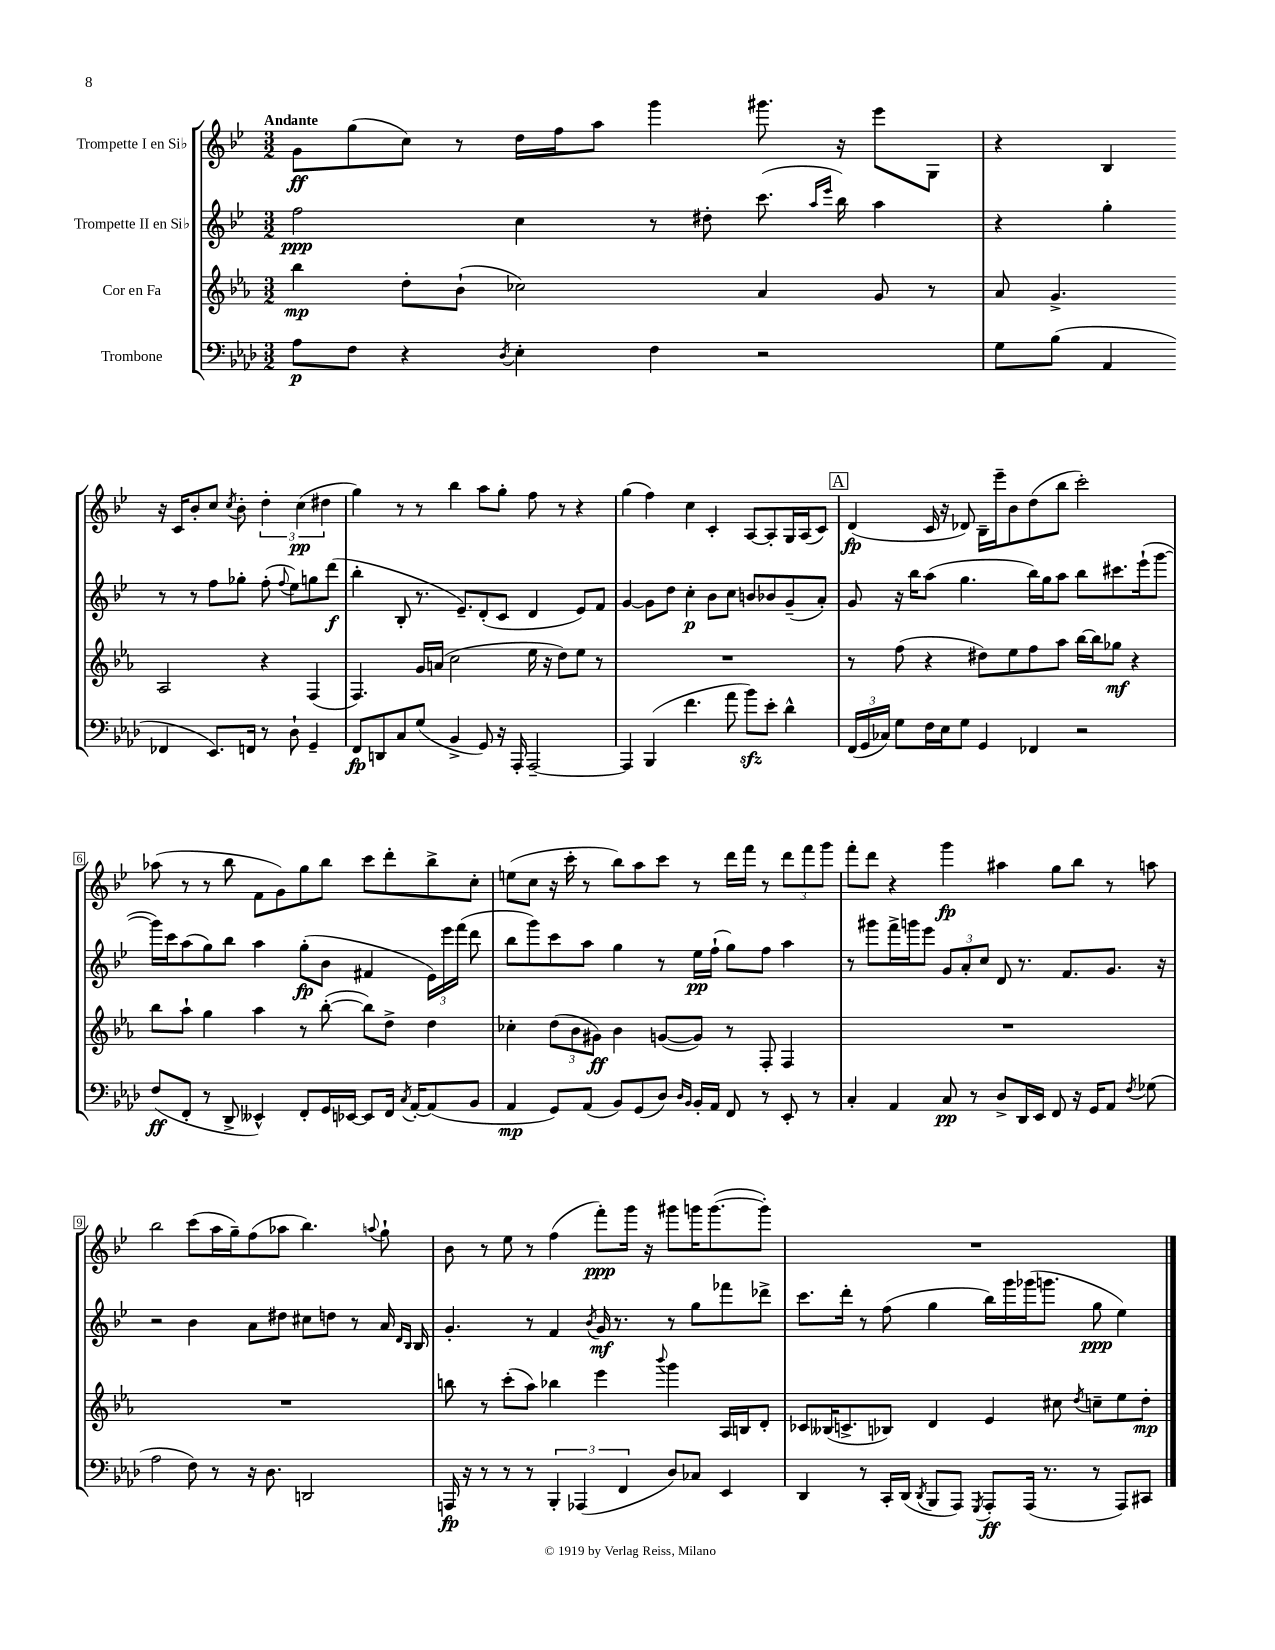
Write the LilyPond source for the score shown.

<<
\new StaffGroup <<
\new Staff = "s0" \with { instrumentName = "Trompette I en Sib" } {
    \clef treble \key bes \major \numericTimeSignature \time 3/2 \tempo "Andante"
    \autoBeamOff g'8[\ff g''8( c''8]) r8 d''16[ f''16 a''8] g'''4 gis'''8. r16 ees'''8[ g8] |
    r4 bes4 r16 c'16[ bes'8-. c''8] \acciaccatura { c''8 } bes'8-. \tuplet 3/2 { d''4-. c''4\pp( dis''4 } |
    g''4) r8 r8 bes''4 a''8[ g''8]-. f''8 r8 r4 |
    g''4( f''4) c''4 c'4-. a8[~ a8-. g16 a16( c'8]) |
    \mark \markup { \box "A" } d'4\fp( c'16 r16 des'8) bes16[-- ees'''16-- bes'8 d''8( bes''8] c'''2-.) |
    aes''8( r8 r8 bes''8 f'8[ g'8) g''8 bes''8] c'''8[ d'''8-. bes''8-> c''8]-. |
    e''8[( c''8] r16 c'''16-. r8 bes''8[) a''8 c'''8] r8 d'''16[ f'''16] r8 \tuplet 3/2 { d'''8[ f'''8 g'''8] } |
    f'''8[-. d'''8] r4 g'''4\fp ais''4 g''8[ bes''8] r8 a''8 |
    bes''2 c'''8[( a''16 g''16--) f''8( aes''8] bes''4.) \appoggiatura { a''8 } g''8-! |
    bes'8 r8 ees''8 r8 f''4( f'''8[-.\ppp) g'''16] r16 gis'''8[ g'''16 g'''8.~( g'''8]-.) |
    R1. \bar "|." |
}
\new Staff = "s1" \with { instrumentName = "Trompette II en Sib" } {
    \clef treble \key bes \major \numericTimeSignature \time 3/2
    \autoBeamOff f''2\ppp c''4 r8 dis''8-. c'''8.( \grace { a''16[ ees'''16] } bes''16) a''4 |
    r4 g''4-. r8 r8 f''8[ ges''8]-. f''8-.( \appoggiatura { f''8 } ees''8[) g''8 d'''8]\f( |
    bes''4-. bes8-. r8. ees'8.[--) d'8-.( c'8] d'4 ees'8[) f'8] |
    g'4~ g'8[ d''8] c''4-.\p bes'8[ c''8] b'8[ bes'8 g'8--( a'8]-.) |
    \mark \markup { \box "A" } g'8 r16 bes''16[ a''8]( g''4. bes''16[) g''16 a''8] bes''8[ cis'''8. ees'''16-!( g'''8]~ |
    g'''16[) c'''16 a''8( g''8) bes''8] a''4 g''8[-.\fp( bes'8] fis'4 \tuplet 3/2 { ees'16[) ees'''16 f'''16]( } d'''8 |
    bes''8[ g'''8) c'''8 a''8] g''4 r8 ees''16[\pp f''16]-!( g''8[) f''8] a''4 |
    r8 gis'''8[ f'''16-> g'''16 ees'''8] \tuplet 3/2 { g'8[ a'8-. c''8] } d'8 r8. f'8.[ g'8.] r16 |
    r2 bes'4 a'8[ dis''8] cis''8[ d''8] r8 a'16 \grace { d'16[ bes16] } bes16 |
    g'4.-. r8 f'4 \acciaccatura { bes'8 } g'16\mf r8. r8 g''8[ fes'''8 des'''8]-> |
    c'''8.[ d'''16]-. r8 f''8( g''4 bes''16[) g'''16 ges'''16( g'''8.] g''8\ppp ees''4) \bar "|." |
}
\new Staff = "s2" \with { instrumentName = "Cor en Fa" } {
    \clef treble \key ees \major \numericTimeSignature \time 3/2
    \autoBeamOff bes''4\mp d''8[-. bes'8]-!( ces''2) aes'4 g'8 r8 |
    aes'8 g'4.-> aes2 r4 f4( |
    f4.) g'16[ a'16]( c''2 ees''16 r16 d''8[) ees''8] r8 |
    R1. |
    \mark \markup { \box "A" } r8 f''8( r4 dis''8[) ees''8 f''8 aes''8] bes''16[~ bes''16 ges''8]\mf r4 |
    bes''8[ aes''8]-! g''4 aes''4 r8 bes''8~-.( bes''8[) d''8]-> d''4 |
    ces''4-. \tuplet 3/2 { d''8[( bes'8 gis'8]\ff) } bes'4 g'8[~( g'8]) r8 f8-. f4 |
    R1. |
    R1. |
    b''8 r8 c'''8[-.( aes''8]) bes''4 ees'''4 \appoggiatura { bes'''8 } g'''4 aes16[ b16 d'8]-. |
    ces'8[ beses16( c'8.-> bes8]) d'4 ees'4 cis''8 \acciaccatura { d''8 } c''8[-- ees''8 d''8]-.\mp \bar "|." |
}
\new Staff = "s3" \with { instrumentName = "Trombone" } {
    \clef bass \key aes \major \numericTimeSignature \time 3/2
    \autoBeamOff aes8[\p f8] r4 \acciaccatura { des8 } ees4-. f4 r2 |
    g8[ bes8]( aes,4 fes,4 ees,8.[) f,16] r8 des8-! g,4-- |
    f,8[\fp d,8 c8 g8]( bes,4-> g,8) r16 aes,,16-. aes,,2~-- |
    aes,,4 bes,,4( f'4. aes'8 bes'8[\sfz) ees'8]-. des'4-^ |
    \mark \markup { \box "A" } \tuplet 3/2 { f,16[( g,16 ces16]) } g8[ f16 ees16 g8] g,4 fes,4 r2 |
    f8[\ff( f,8]-. r8 des,8-> eeses,4-^) f,8[-. g,16 ees,16]~ ees,8[ f,16] \acciaccatura { c8 } aes,16[~-. aes,8( bes,8] |
    aes,4\mp g,8[) aes,8]( bes,8[) g,8( des8]) \grace { des16[ bes,16] } bes,16[-. aes,16] f,8 r8 ees,8-. r8 |
    c4-. aes,4 c8\pp r8 des8[-> des,16 ees,16] f,8 r16 g,16[ aes,8] \acciaccatura { f8 } ges8( |
    aes2 f8) r8 r16 des8. d,2 |
    a,,16\fp r16 r8 r8 r8 \tuplet 3/2 { bes,,4-. aes,,4( f,4 } des8[) ces8] ees,4 |
    des,4 r8 c,16[-. des,16]( \acciaccatura { des,8 } bes,,8[ aes,,8]) \acciaccatura { g,,8 } aes,,8[-.\ff aes,,16]( r8. r8 aes,,8[) cis,8] \bar "|." |
}
>>
>>
\layout { \context { \Score \override BarNumber.stencil = #(make-stencil-boxer 0.1 0.3 ly:text-interface::print) } }
